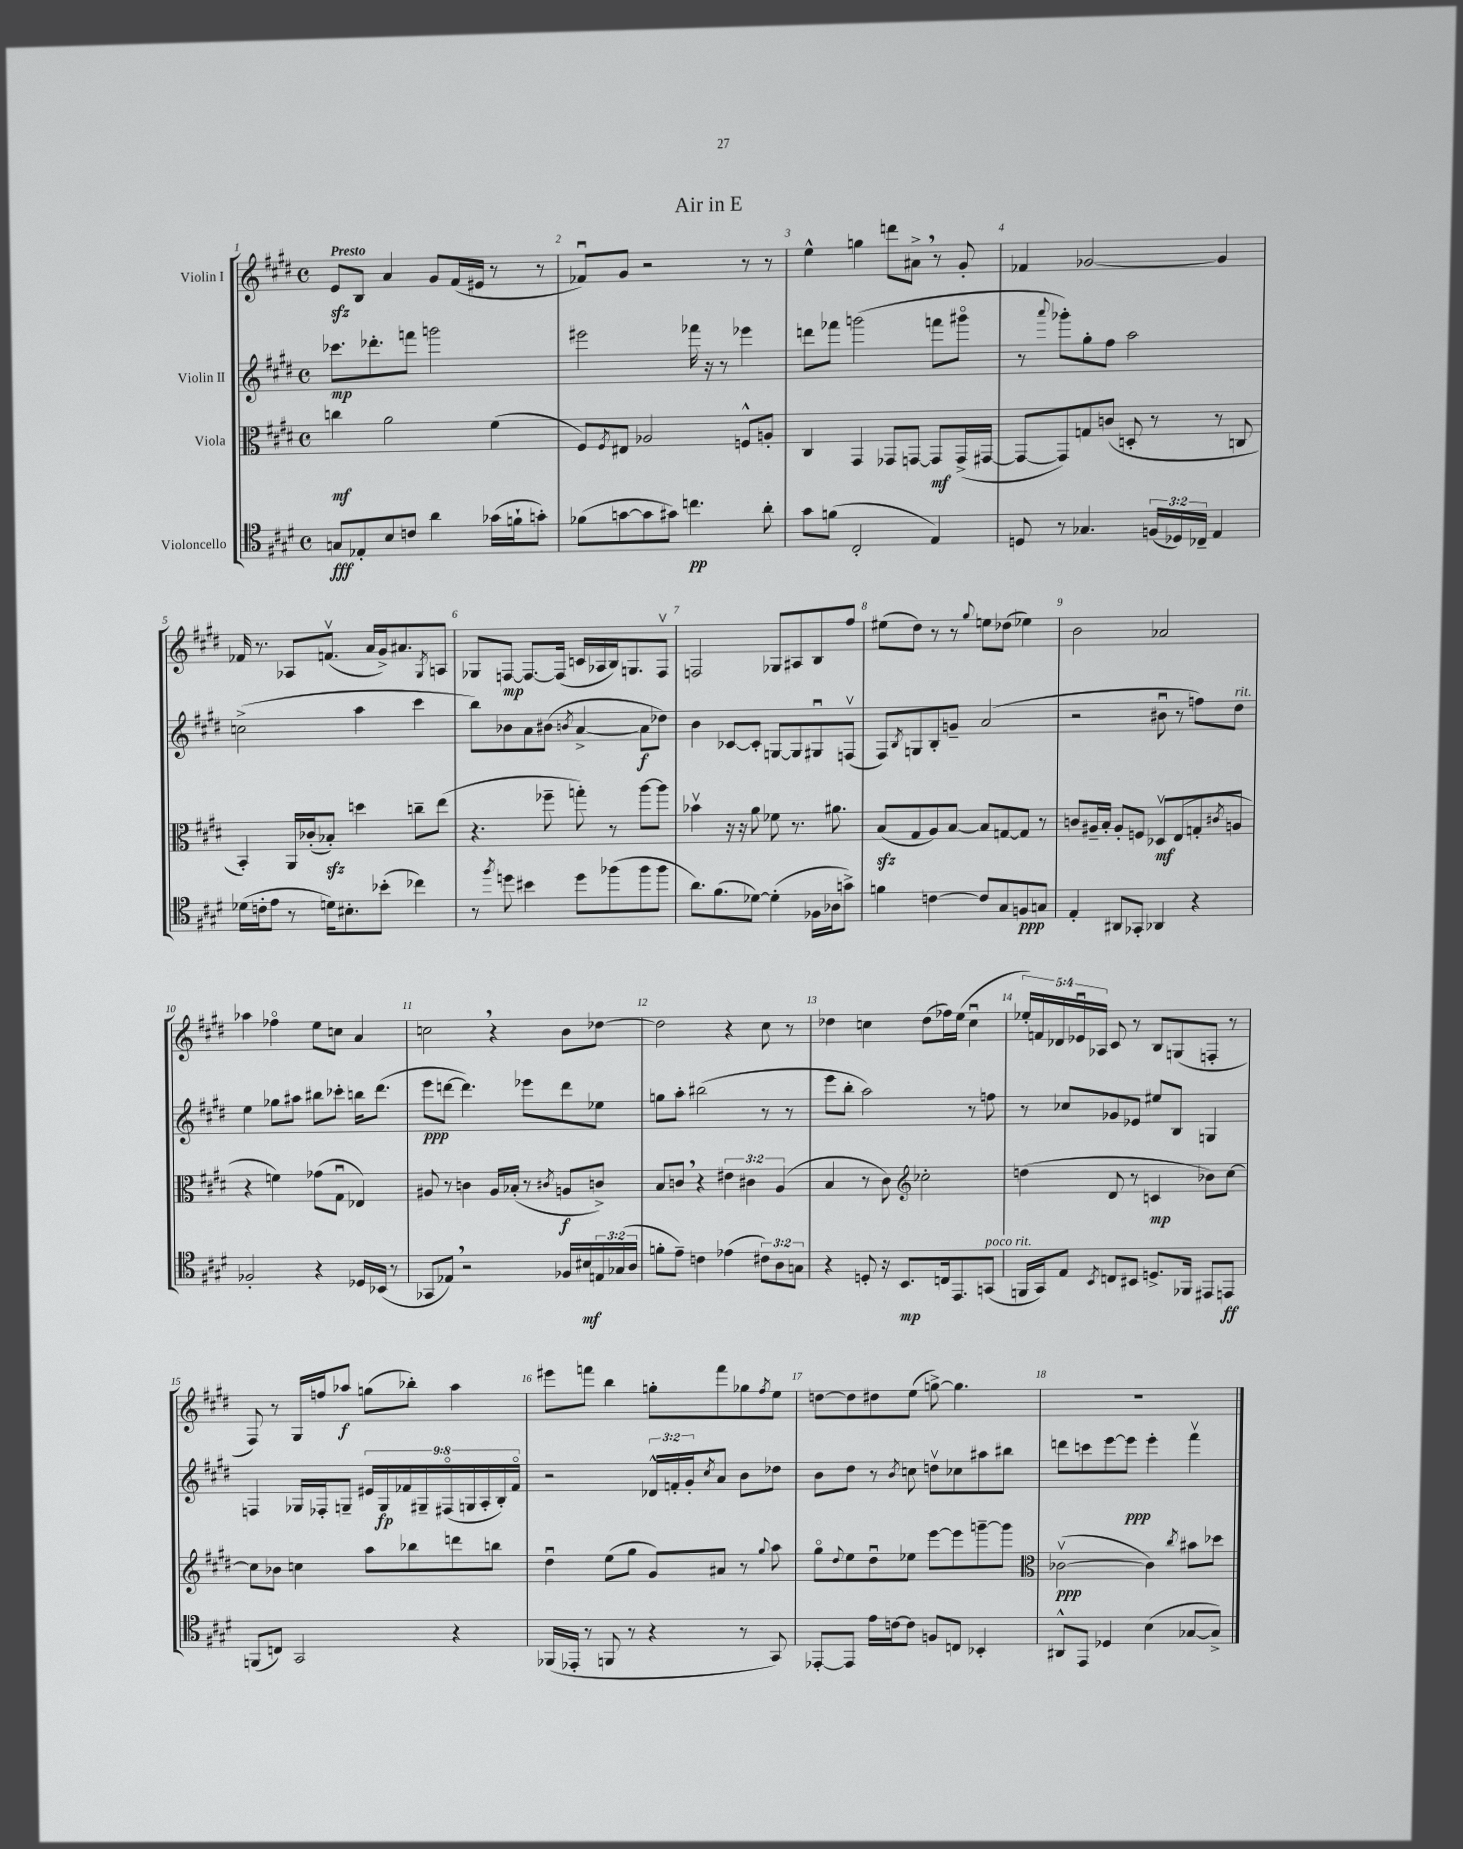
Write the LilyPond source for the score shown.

\header { title = "Air in E" }
<<
\new StaffGroup <<
\new Staff = "s0" \with { instrumentName = "Violin I" } {
    \clef treble \key e \major \defaultTimeSignature \time 4/4 \override Staff.TupletNumber.text = #tuplet-number::calc-fraction-text \tempo "Presto"
    e'8\sfz b8 a'4 gis'8 fis'16( eis'16 r8 r8 |
    fes'8\downbow) gis'8 r2 r8 r8 |
    e''4-^ g''4 d'''8 ais'8-> \breathe r8 gis'8-. |
    fes'4 ges'2~ ges'4 |
    fes'16 r8. aes8 f'8.\upbow( a'16 gis'16->) ais'8. \acciaccatura { gis8 } a8 |
    ges8 f8~\mp f8.~ f16( c'16 aes16 b16) g8. f8\upbow |
    f2 ges8 ais8 b8 fis''8 |
    eis''8( dis''8) r8 r8 \appoggiatura { gis''8 } e''8 des''8( ees''4) |
    b'2 aes'2 |
    aes''4 fes''4\flageolet e''8 c''8 a'4 |
    c''2 \breathe r4 b'8 des''8~ |
    des''2 r4 cis''8 r8 |
    des''4 c''4 des''8( fes''16) e''16( c''4\downbow |
    \tuplet 5/4 { ees''16-.) f'16 des'16 ees'16\downbow aes16 } cis'8 r8 b8 g8( f8-. r8 |
    fis8) r8 gis16 f''16 aes''8\f g''8( bes''8-.) aes''4 |
    eis'''8 f'''8 b''4 g''8-. f'''8 ges''8 \acciaccatura { fis''8 } e''8 |
    d''8~ d''8 dis''8 e''8( g''8~->) g''4. |
    R1 \bar "|." |
}
\new Staff = "s1" \with { instrumentName = "Violin II" } {
    \clef treble \key e \major \defaultTimeSignature \time 4/4 \override Staff.TupletNumber.text = #tuplet-number::calc-fraction-text
    ces'''8.\mp des'''8.-. f'''8 g'''2 |
    eis'''2 fes'''16 r16 r8 ees'''4 |
    d'''8 fes'''8 g'''2( f'''8 gis'''8\flageolet |
    r8 \appoggiatura { a'''8 } ges'''8-.) gis''8-. fis''8 a''2 |
    c''2->( a''4 cis'''4 |
    b''8) bes'8 a'8 bis'8( \acciaccatura { b'8 } a'4~-> a'8\f des''8) |
    b'4 ces'8~ ces'8-. g8~ g8 gis8\downbow f8\upbow( |
    fis8) \acciaccatura { b8 } g8 b8-. g'8-- a'2( |
    r2 bis'8\downbow r8 f''8) dis''8^\markup { \italic "rit." } |
    e''4 ges''8 ais''8 bis''8 ces'''8-. b''16 dis'''8.( |
    e'''8\ppp d'''8~ d'''4.) ees'''8 d'''8 ees''8 |
    g''8 a''8-. bis''2( r8 r8 |
    e'''8 b''8-. a''2) r8 f''8 |
    r8 ces''8 ges'8 ees'8 eis''8 b8 g4 |
    f4 ges16 fes16-. g8-- \tuplet 9/8 { eis'16 g16\fp fes'16 gis16-- fis16\flageolet( g16 a16-. b16-.) fes'16\flageolet } |
    r2 \tuplet 3/2 { des'16-^ f'16-. gis'16-. } \acciaccatura { cis''8 } a'8 b'8 des''8 |
    b'8 dis''8 r8 \acciaccatura { b'8 } c''8 d''8\upbow ces''8 ais''8 bis''8 |
    d'''8 c'''8 e'''8~ e'''8\ppp e'''4-. fis'''4\upbow \bar "|." |
}
\new Staff = "s2" \with { instrumentName = "Viola" } {
    \clef alto \key e \major \defaultTimeSignature \time 4/4 \override Staff.TupletNumber.text = #tuplet-number::calc-fraction-text
    c''4\mf a'2 fis'4( |
    fis8) \acciaccatura { fis8 } eis8 aes2 f8-^ a8-. |
    cis4 gis,4 ges,8 g,8~ g,8\mf g,16->( gis,16~ |
    gis,8~ gis,8) g8 c'8( d8-. r8 r8 c8 |
    b,4-.) a,16 ces'16-.( bes8-.\sfz) d''4 c''8-- e''8( |
    r4. fes''8-- g''8-.) r8 a''8~ a''8 |
    bes'4\upbow r16 r16 a'8 fes'8 r8. ais'8. |
    b8\sfz( gis8 a8) b8~ b8 g8~ g8 r8 |
    c'8 ais16-- b16-. ais8-. f8 des8\upbow\mf e8( g8-. \acciaccatura { cis'8 } a8 |
    r4 f'4) ges'8( gis8\downbow ees4) |
    ais8 r8 c'4 ais16 bes16-.( r8 \acciaccatura { cis'8 } a8\f c'8->) |
    b8 c'8 \breathe r4 \tuplet 3/2 { eis'4 cis'4 a4( } |
    b4 r8 cis'8) \clef treble ces''2-. |
    d''4( dis'8 r8 c'4\mp bes'8) cis''8~ |
    cis''8 bes'8 c''4 a''8 bes''8 d'''8 b''8 |
    dis''4\downbow e''8( gis''8 gis'8) ais'8 r8 \appoggiatura { gis''8 } a''8 |
    gis''8\flageolet \appoggiatura { dis''8 } e''8 dis''8\downbow ees''8 e'''8~ e'''8 g'''8~-- g'''8 |
    \clef alto ces'2~\upbow\ppp( ces'4) \acciaccatura { cis''8 } bis'8 des''8 \bar "|." |
}
\new Staff = "s3" \with { instrumentName = "Violoncello" } {
    \clef tenor \key e \major \defaultTimeSignature \time 4/4 \override Staff.TupletNumber.text = #tuplet-number::calc-fraction-text
    g8\fff ees8-. b8 c'8 a'4 ges'16( f'16-! g'8-.) |
    fes'8( g'8~ g'8 gis'8) c''4.\pp a'8-. |
    gis'8 f'8( cis2-. e4) |
    d8 r8 ges4. \tuplet 3/2 { f16( des16) ces16-- } e4 |
    des'16( c'16-. e'8 r8 d'16) bis8.-. bes'8-.( ces''4) |
    r8 \acciaccatura { fis''8 } d''8 bis'4 d''8 fes''8( fes''8 fes''8 |
    a'8.) fis'8.( des'8~) des'4-.( fes16 aes16 g'8->) |
    f'4 c'4~ c'8 gis8 f8\ppp g8 |
    e4-. ais,8 ges,8-. aes,4 r4 |
    fes2-. r4 des16 bes,16( r8 |
    ges,8 ees8) \breathe r2 fes16 bis16\mf \tuplet 3/2 { e16 ges16( a16 } |
    f'8-. e'8--) c'4 ees'4( \tuplet 3/2 { cis'8) a8 g8 } |
    r4 d8-. r16 b,8.\mp c16 e,8. g,8^\markup { \italic "poco rit." }( |
    f,16 gis,16) e8 \acciaccatura { b,8 } c8 bis,8 d8.-> fes,16 eis,8 e,8\ff |
    f,8( c8) gis,2 r4 |
    fes,16( ees,16-. r8 f,8 r8 r4 r8 gis,8) |
    ees,8~-. ees,8 e'16 c'16~ c'8 f8 c8 bes,4-. |
    ais,8-^ e,8 des4 b4( ges8~ ges8->) \bar "|." |
}
>>
>>
\layout { \context { \Score \override BarNumber.break-visibility = ##(#f #t #t) barNumberVisibility = #all-bar-numbers-visible } }
